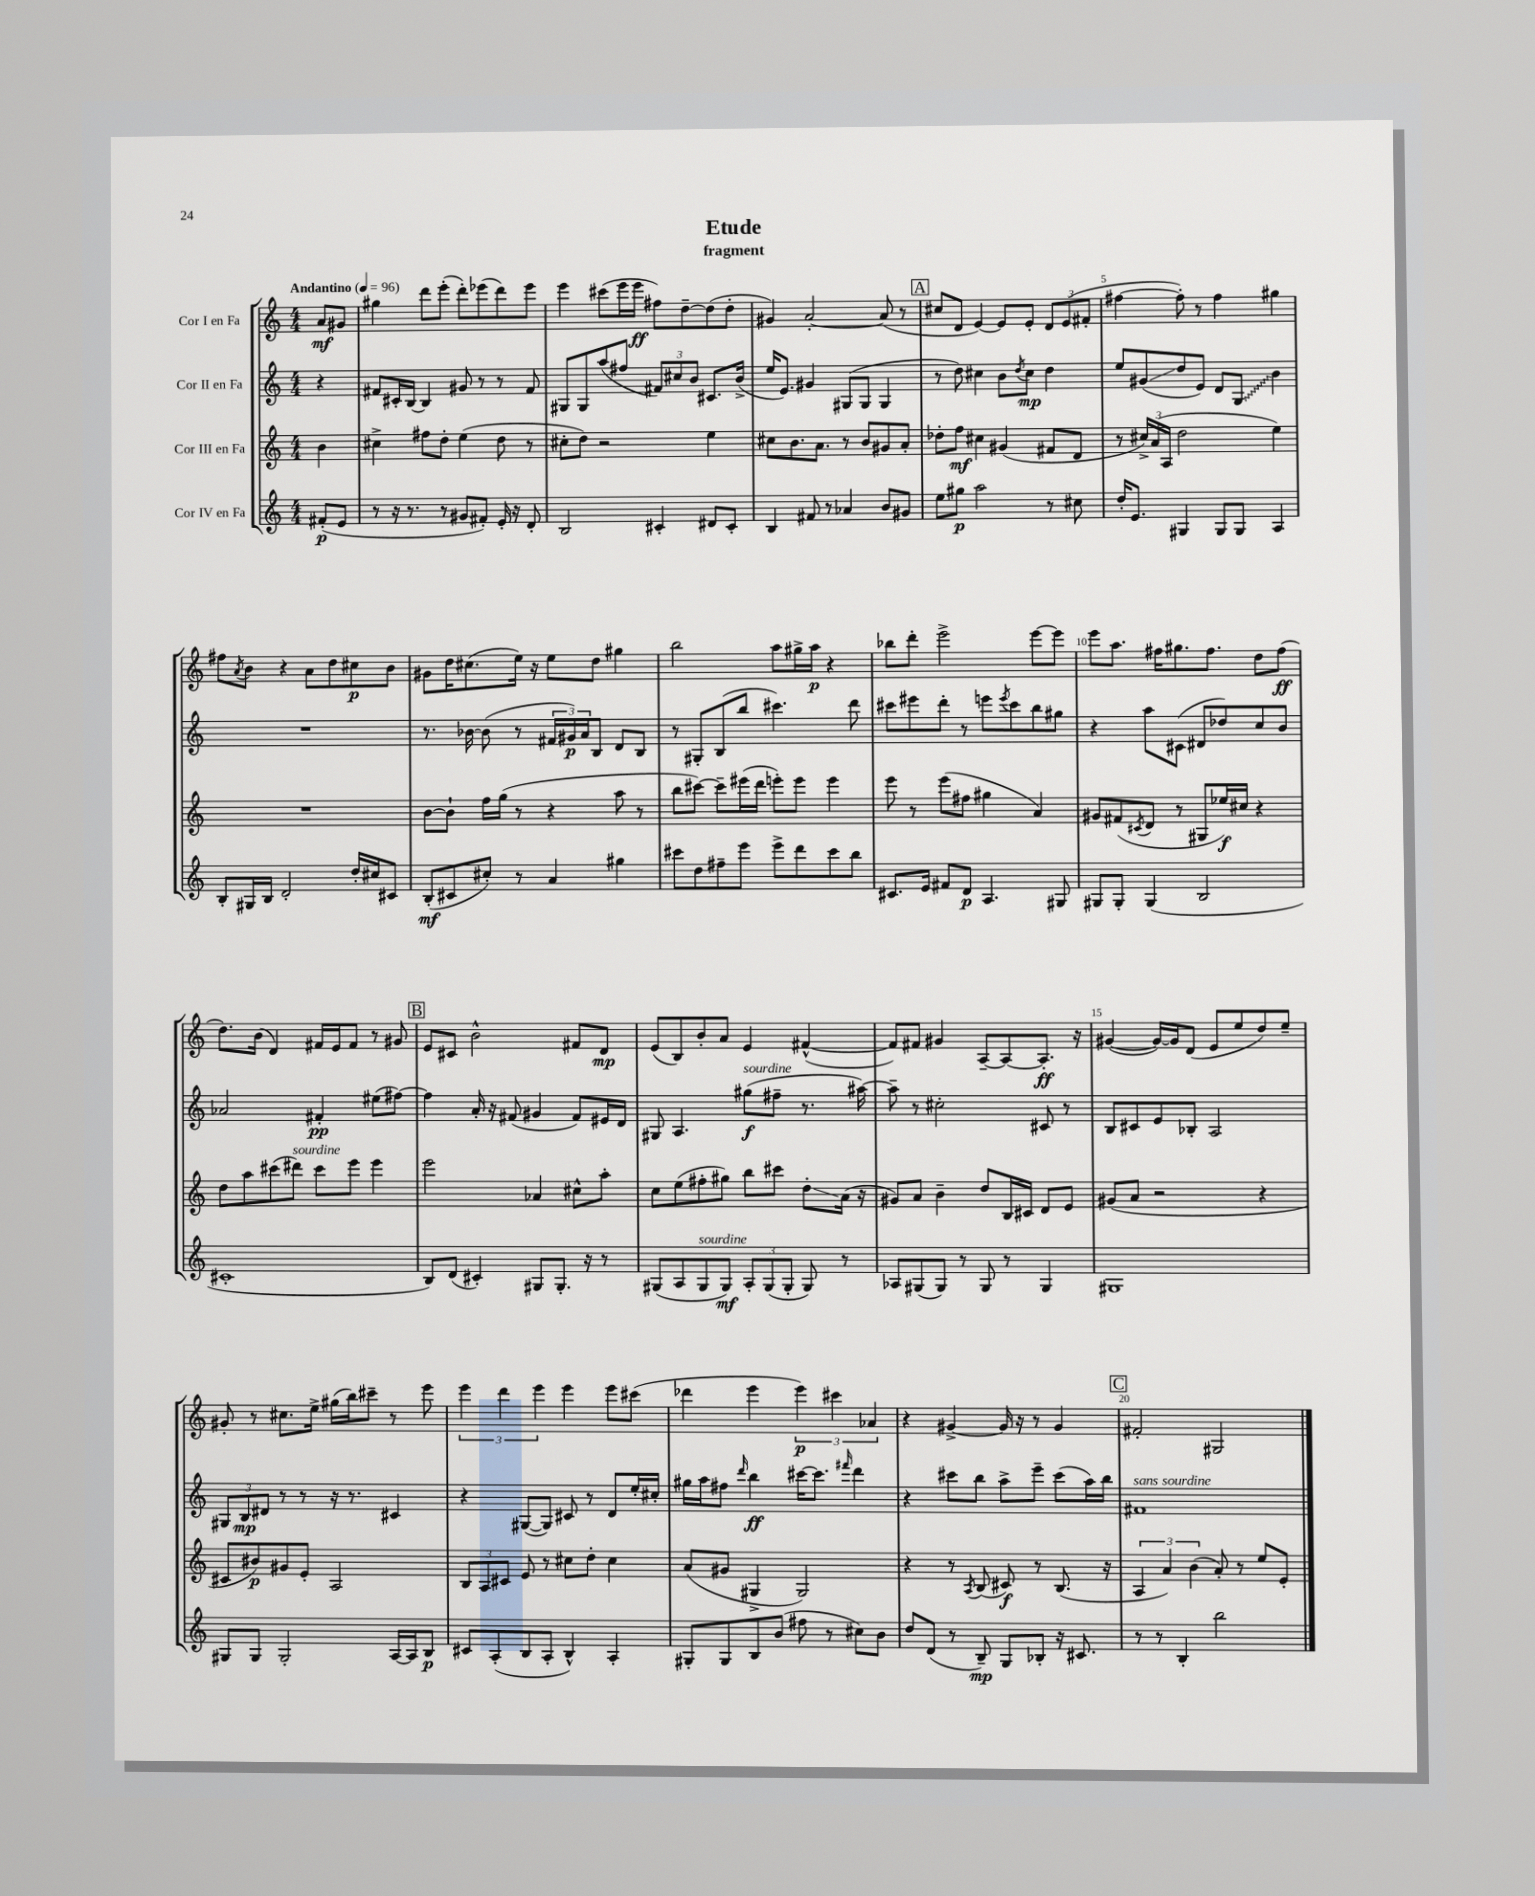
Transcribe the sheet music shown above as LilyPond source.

\header { title = "Etude" subtitle = "fragment" }
<<
\new StaffGroup <<
\new Staff = "s0" \with { instrumentName = "Cor I en Fa" } {
    \clef treble \key c \major \numericTimeSignature \time 4/4 \partial 4 \tempo "Andantino" 4 = 96
    a'8\mf gis'8 |
    gis''4 d'''8 e'''8-.( d'''8-.) ees'''8( d'''8) ees'''8 |
    e'''4 cis'''8( e'''16 e'''16\ff fis''8) d''8~-- d''8( d''8-. |
    gis'4) a'2~-. a'8( r8 |
    \mark \markup { \box "A" } cis''8 d'8 e'4~) e'8 e'8-. \tuplet 3/2 { d'8 e'8( fis'8-. } |
    fis''4~ fis''8-.) r8 fis''4 gis''4 |
    fis''8 \acciaccatura { a'8 } b'8 r4 a'8 d''8 cis''8\p b'8 |
    gis'8 d''16 cis''8.( e''16) r16 e''8 d''8 gis''4 |
    b''2 a''8 gis''16-> a''16\p r4 |
    bes''8 d'''8-. e'''2-> e'''8~ e'''8 |
    e'''8 a''8. fis''16 gis''8. fis''8. d''8 fis''8\ff( |
    d''8.) b'16( d'4) fis'16 e'16 fis'8 r8 gis'8 |
    \mark \markup { \box "B" } e'8 cis'8 b'2-^ fis'8 d'8\mp |
    e'8( b8) b'8-. a'8 e'4 fis'4~-^( |
    fis'8) fis'8 gis'4 a8~-- a8~ a8.-.\ff r16 |
    gis'4~( gis'16~) gis'16 d'8( e'8 e''8 d''8) e''8-- |
    gis'8-. r8 cis''8. e''16-> gis''16( b''16) cis'''8-- r8 e'''8 |
    \tuplet 3/2 { e'''4 d'''4 e'''4 } e'''4 e'''8 cis'''8( |
    des'''4 e'''4 \tuplet 3/2 { e'''4\p) cis'''4 aes'4 } |
    r4 gis'4~-> gis'16 r16 r8 gis'4 |
    \mark \markup { \box "C" } fis'2-. gis2 \bar "|." |
}
\new Staff = "s1" \with { instrumentName = "Cor II en Fa" } {
    \clef treble \key c \major \numericTimeSignature \time 4/4 \partial 4
    r4 |
    fis'8 cis'16-. b16~ b4 gis'8 r8 r8 fis'8 |
    gis8 gis8 a''8( fis''8 \tuplet 3/2 { fis'8) cis''8 b'8 } cis'8. b'16->( |
    e''16 e'8.) gis'4 gis8( gis8 gis4 |
    \mark \markup { \box "A" } r8 d''8) cis''4 b'8 \acciaccatura { d''8 } cis''8\mp d''4 |
    e''8 gis'8\glissando( d''8 e'8) d'8 \once \override Glissando.style = #'zigzag g8\glissando b'4 |
    R1 |
    r8. bes'16~ bes'8( r8 \tuplet 3/2 { fis'16 gis'16\p) a'16 } b8 d'8 b8 |
    r8 gis8-. b8( b''8 cis'''4.) d'''8 |
    cis'''8 eis'''8 d'''8-. r8 e'''8 \acciaccatura { e'''8 } cis'''8 b''8 gis''8 |
    r4 a''8 cis'8( dis'8 des''8) c''8 b'8 |
    aes'2 fis'4-.\pp eis''8( fis''8~) |
    \mark \markup { \box "B" } fis''4 a'16-. r16 fis'8( gis'4 fis'8) eis'16 d'16 |
    gis8 a4. gis''8\f^\markup { \italic "sourdine" }( fis''8-- r8. ais''16~) |
    ais''8-- r8 cis''2-. cis'8 r8 |
    b8 cis'8 e'8 bes8-. a2 |
    \tuplet 3/2 { gis8 b8\mp dis'8 } r8 r8 r16 r8. cis'4 |
    r4 gis8~( gis8) cis'8 r8 d'8 e''16-. cis''16-. |
    gis''16 a''16 fis''8 \grace { d'''16 } b''4\ff cis'''16~ cis'''8. \grace { fis'''16 } d'''4 |
    r4 cis'''8 b''8 a''8-> e'''8-- cis'''8( a''16) b''16 |
    \mark \markup { \box "C" } fis'1^\markup { \italic "sans sourdine" } \bar "|." |
}
\new Staff = "s2" \with { instrumentName = "Cor III en Fa" } {
    \clef treble \key c \major \numericTimeSignature \time 4/4 \partial 4
    b'4 |
    cis''4-> fis''8 d''8-. e''4( d''8 r8 |
    cis''8-. d''8) r2 e''4 |
    cis''8 b'8. a'8. r8 b'8 gis'8 a'8-. |
    \mark \markup { \box "A" } des''8-. f''8\mf cis''4 gis'4( fis'8 d'8 |
    r8 \tuplet 3/2 { cis''16->) a'16( a16 } d''2 e''4) |
    R1 |
    b'8~ b'8-! f''16 g''16( r8 r4 a''8 r8 |
    b''8 cis'''8~) cis'''8-- eis'''16( d'''16 e'''8-.) e'''8 e'''4 |
    e'''8 r8 e'''8( fis''8 gis''4 a'4) |
    gis'8 fis'8( \acciaccatura { cis'8 } d'8 r8 gis8 ees''16\f) cis''16 r4 |
    d''8 a''8 cis'''8( dis'''8^\markup { \italic "sourdine" }) cis'''8 e'''8 e'''4 |
    \mark \markup { \box "B" } e'''2 aes'4 cis''8-^ a''8-. |
    c''8 e''8( fis''8-. gis''8) b''8 cis'''8 d''8-.\glissando a'16( r16 |
    gis'8) a'8 b'4-- d''8 b16 cis'16 d'8 e'8 |
    gis'8( a'8 r2 r4 |
    cis'8 bis'8\p) gis'8 e'8-. a2 |
    \tuplet 3/2 { b8 a8 cis'8 } e'8 r8 cis''8 d''8-. cis''4 |
    a'8( gis'8 gis4-> gis2) |
    r4 r8 \acciaccatura { a8 } b8( cis'8\f) r8 b8.( r16 |
    \mark \markup { \box "C" } \tuplet 3/2 { a4 a'4) b'4( } a'8-.) r8 e''8 e'8-. \bar "|." |
}
\new Staff = "s3" \with { instrumentName = "Cor IV en Fa" } {
    \clef treble \key c \major \numericTimeSignature \time 4/4 \partial 4
    fis'8-.\p( e'8 |
    r8 r16 r8. r8 gis'8 fis'8-.) e'16-. r16 d'8-. |
    b2 cis'4-. dis'8 cis'8-. |
    b4 fis'8 r8 aes'4 b'8 gis'8 |
    \mark \markup { \box "A" } e''8 gis''8\p a''2 r8 cis''8 |
    d''16-. e'8. gis4 gis8 gis8 a4 |
    b8-. gis16 b16 d'2-. d''16-. cis''16 cis'8 |
    b8-.\mf( cis'8 cis''8-.) r8 a'4 gis''4 |
    cis'''8 d''8 fis''8-- e'''8 e'''8-> d'''8 cis'''8 b''8 |
    cis'8. e'16 fis'8 d'8\p a4. gis8 |
    gis8 gis8-. gis4( b2 |
    cis'1-. |
    \mark \markup { \box "B" } b8) d'8( cis'4-.) gis8 gis8.-. r16 r8 |
    gis8( a8 gis8^\markup { \italic "sourdine" } gis8\mf) \tuplet 3/2 { a8-. gis8( gis8-. } gis8) r8 |
    aes8 gis8( gis8) r8 gis8 r8 gis4 |
    gis1 |
    gis8 gis8 gis2-. a16~ a16 b8\p |
    cis'8 a8-.( b8 a8-. b4-^) a4-. |
    gis8-. gis8 b8 b'8( fis''8 r8 cis''8) b'8 |
    d''8 d'8( r8 b8--\mp) g8 bes8-. r16 cis'8. |
    \mark \markup { \box "C" } r8 r8 b4-. b''2 \bar "|." |
}
>>
>>
\layout { \context { \Score \override BarNumber.break-visibility = ##(#f #t #t) barNumberVisibility = #(every-nth-bar-number-visible 5) } }
